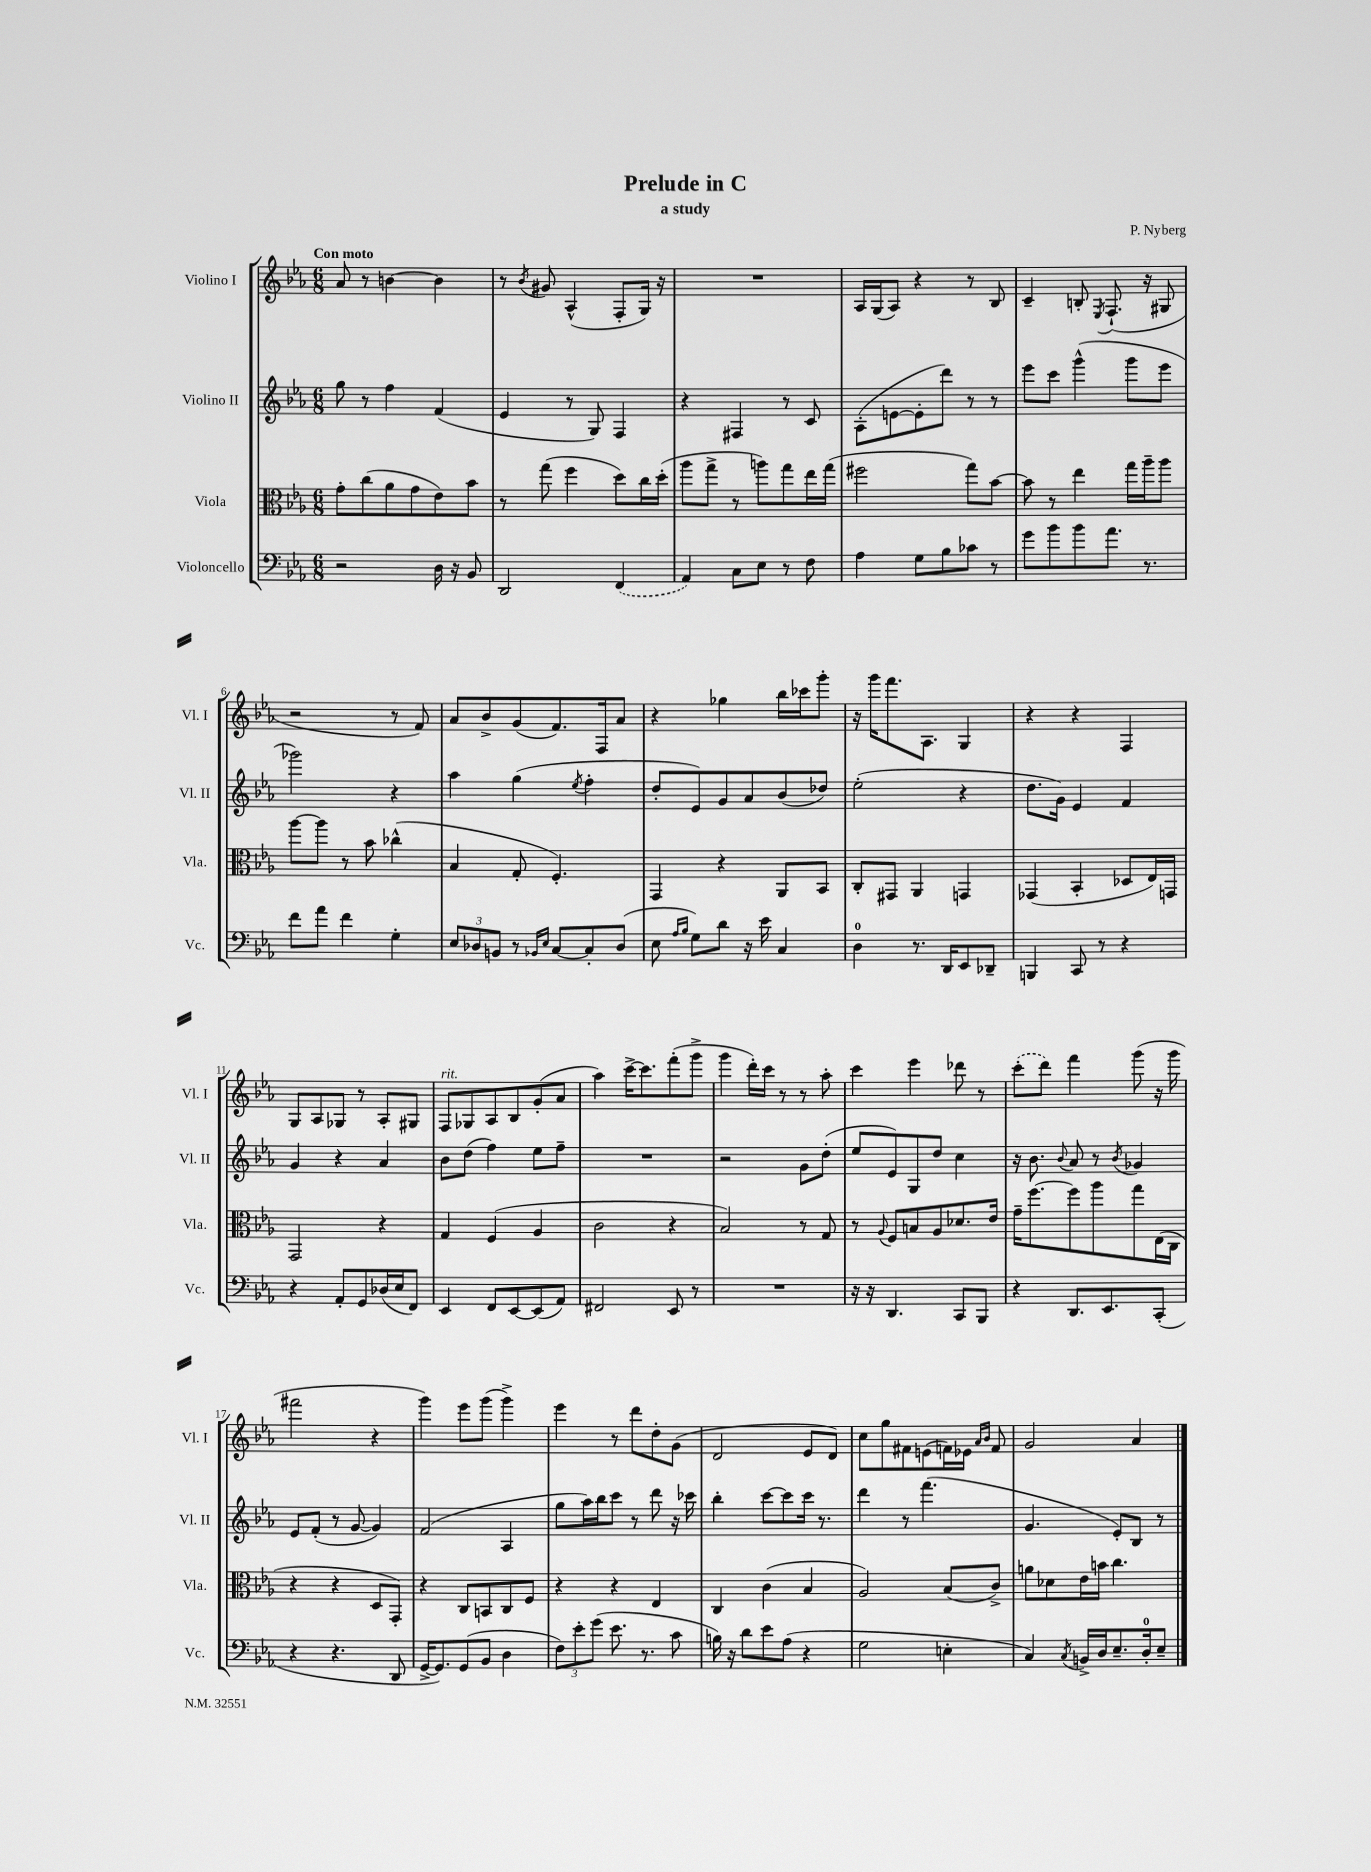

**kern	**kern	**kern	**kern
*part4	*part3	*part2	*part1
*staff4	*staff3	*staff2	*staff1
*I"Violoncello	*I"Viola	*I"Violino II	*I"Violino I
*I'Vc.	*I'Vla.	*I'Vl. II	*I'Vl. I
*clefF4	*clefC3	*clefG2	*clefG2
*k[b-e-a-]	*k[b-e-a-]	*k[b-e-a-]	*k[b-e-a-]
*M6/8	*M6/8	*M6/8	*M6/8
=1	=1	=1	=1
!	!	!	!LO:TX:a:B:t=Con moto
2r	8g'\L	8gg\	8a-/
.	(8cc\	8r	8r
.	8a-\	4ff\	[4bn\
.	8g\	.	.
16D\	8e-\)	(4f/	4b\]
16r	.	.	.
8BB-/	8b-\J	.	.
=2	=2	=2	=2
2DD/	8r	4e-/	8r
.	.	.	8qb-/
.	(8gg\	.	8g#X/
.	4ff\	8r	(4A-^^/
.	.	8G/)	.
(4FF/	8dd\L)	4F/	8F'/L
.	16cc\L	.	16G/Jk)
.	(16dd'\JJ	.	16r
=3	=3	=3	=3
4AA-/)	8aa-\L	4r	2.r
.	8gg^\J	.	.
8C\L	8r	4F#X/	.
8E-\J	8aan\L)	.	.
8r	8gg\	8r	.
8F\	16ee-\L	8c/	.
.	(16gg\JJ	.	.
=4	=4	=4	=4
4A-\	2ff#X\	(8A-'\L	16A-/LL
.	.	.	(16G/J
.	.	[8en\	8A-/J)
8G\L	.	8e'\]	4r
8B-\	.	8ddd\J)	.
8c-X\J	8gg\L)	8r	8r
8r	[8b-\J	8r	8B-/
=5	=5	=5	=5
8g\L	8b-\]	8eee-\L	4c~/
8b-\	8r	8ccc\J	.
8b-\	4ee-\	(4ggg^^\	8Bn'/
.	.	.	8qE-/
8.a-\J	.	.	(8.F`/
.	16gg\LL	8ggg\L	.
8.r	16aa-~\J	.	16r
.	8aa-\J	8eee-\J	8G#X/
!!LO:LB:g=z
=6	=6	=6	=6
8f\L	[8aa-\L	2ggg-X\)	2r
8a-\J	8aa-\J]	.	.
4f\	8r	.	.
.	8b-\	.	.
4G'\	(4cc-X^^\	4r	8r
.	.	.	8f/)
=7	=7	=7	=7
12E-/L	4B-/	4aa-\	8a-/L
12D-X/	.	.	.
.	.	.	8b-^/
12BBn/J	.	.	.
8r	8G'/	(4gg\	(8g/
16qqBB-X/LL	.	.	.
16qqE-/JJ	.	.	.
[8C/L	4.F'/)	.	8.f/)
.	.	8qee-/	.
8C'/]	.	4ff'\	.
.	.	.	16F/k
(8D-/J	.	.	8a-/J
=8	=8	=8	=8
8E-\	4GG/	8dd'/L	4r
16qqA-/LL	.	.	.
16qqB-/JJ	.	.	.
8G\L)	.	8e-/)	.
8d\J	4r	8g/	4gg-X\
16r	.	8a-/	.
16e-\	.	.	.
4C/	8AA-/L	(8b-/	16bb-\LL
.	.	.	16ccc-X\J
.	8BB-/J	8dd-X/J)	8ggg'\J
=9	=9	=9	=9
4D\	8C'/L	(2ee-'\	16r
.	.	.	16ggg\KL
.	8GG#X/J	.	8.fff\
8.r	4AA-/	.	.
.	.	.	8.A-\J
16DD/KL	.	.	.
8EE-/	4GGn/	4r	4G/
8DD-X~/J	.	.	.
=10	=10	=10	=10
4BBBn/	(4GG-X/	8.dd\L	4r
.	.	16g\Jk)	.
8CC/	4BB-'/	4e-/	4r
8r	.	.	.
4r	8D-X/L	4f/	4F/
.	16E-/L)	.	.
.	16GGn/JJ	.	.
!!LO:LB:g=z
=11	=11	=11	=11
4r	2GG/	4g/	8G/L
.	.	.	8A-/
8AA-'/L	.	4r	8G-X/J
8GG/	.	.	8r
(16D-X/L	4r	4a-/	8A-'/L
16E-/J	.	.	.
8FF/J)	.	.	8G#X/J
=12	=12	=12	=12
!	!	!	!LO:TX:a:i:t=rit.
4EE-/	4G/	8b-\L	8F/L
.	.	(8dd\J	8G-X/
8FF/L	(4F/	4ff\)	8A-/
[8EE-/	.	.	8B-/
(8EE-/]	4A-/	8ee-\L	(8g'/
8AA-/J)	.	8ff~\J	8a-/J
=13	=13	=13	=13
2FF#X/	2c\	2.r	4aa-\)
.	.	.	[16ccc^\KL
.	.	.	8.ccc\]
8EE-/	4r	.	(8fff'\
8r	.	.	8ggg^\J
=14	=14	=14	=14
2.r	2B-/)	2r	4ggg\
.	.	.	16ddd'\LL)
.	.	.	16ccc\JJ
.	.	.	8r
.	8r	8g\L	8r
.	8G/	(8dd'\J	8aa-'\
=15	=15	=15	=15
16r	8r	8ee-/L	4ccc\
16r	.	.	.
.	8qqA-/	.	.
4.DD/	8F/L	8e-/)	.
.	8Bn/	8G/	4eee-\
.	8A-/	8dd/J	.
8CC/L	8.d-X/	4cc\	8ddd-X\
8BBB-/J	.	.	8r
.	16e-/Jk	.	.
=16	=16	=16	=16
4r	16g~\KL	16r	(8ccc'\L
.	[8.ff\	8.b-\	.
.	.	.	8ddd\J)
.	.	8qqb-/	.
8.DD/L	8ff\]	8a-/	4fff\
.	8aa-\	8r	.
8.EE-/	.	.	.
.	.	8qb-/	.
.	8gg\	4g-X/	(8ggg\
(8CC'/J	(16E-\L	.	16r
.	16C\JJ	.	16ggg\
!!LO:LB:g=z
=17	=17	=17	=17
4r	4r	8e-/L	2fff#X\
.	.	(8f'/J	.
4.r	4r	8r	.
.	.	[8g/	.
.	8D/L	4g/])	4r
8DD/	8GG'/J)	.	.
=18	=18	=18	=18
[16GG^/KL	4r	(2f/	4ggg\)
8.GG/])	.	.	.
(8GG/	8C/L	.	8eee-\L
8BB-/J	8BBn/	.	(8ggg\J
4D\	8C/	4A-/	4ggg^\)
.	8F/J	.	.
=19	=19	=19	=19
12F\L)	4r	8gg\L	4eee-\
12e-'\	.	.	.
.	.	16aa-\L)	.
(12g\J	.	.	.
.	.	16bb-\J	.
8.e-\	4r	8ccc\J	8r
.	.	8r	8ddd\L
8.r	.	.	.
.	4E-/	8ddd\	8dd'\
8c\	.	16r	(8g\J
.	.	16ccc-X\	.
=20	=20	=20	=20
16Bn\)	4C/	4bb-'\	2d/
16r	.	.	.
8d\L	.	.	.
8e-\	(4c\	[8ccc\L	.
(8A-\J	.	8ccc\]	.
4r	4B-/	16ccc\Jk	8e-/L
.	.	8.r	.
.	.	.	8d/J)
=21	=21	=21	=21
2G\	2A-/)	4ddd\	8cc\L
.	.	.	8gg\
.	.	8r	8f#X\
.	.	(4.fff\	(8en\
4En'\	(8B-/L	.	16fn\L)
.	.	.	16e-X\JJ
.	.	.	16qqa-/LL
.	.	.	16qqb-/JJ
.	8c^/J)	.	8f/
=22	=22	=22	=22
4C/)	8an\L	4.g/	2g/
.	8d-X\	.	.
8qC/	.	.	.
16BBn^/LL	16e-\L	.	.
16D/J	16bn\JJ	.	.
8.E-~/	4.cc\	8e-'/L)	.
.	.	8B-/J	4a-/
16D'/k	.	.	.
8E-~/J	.	8r	.
==	==	==	==
*-	*-	*-	*-
